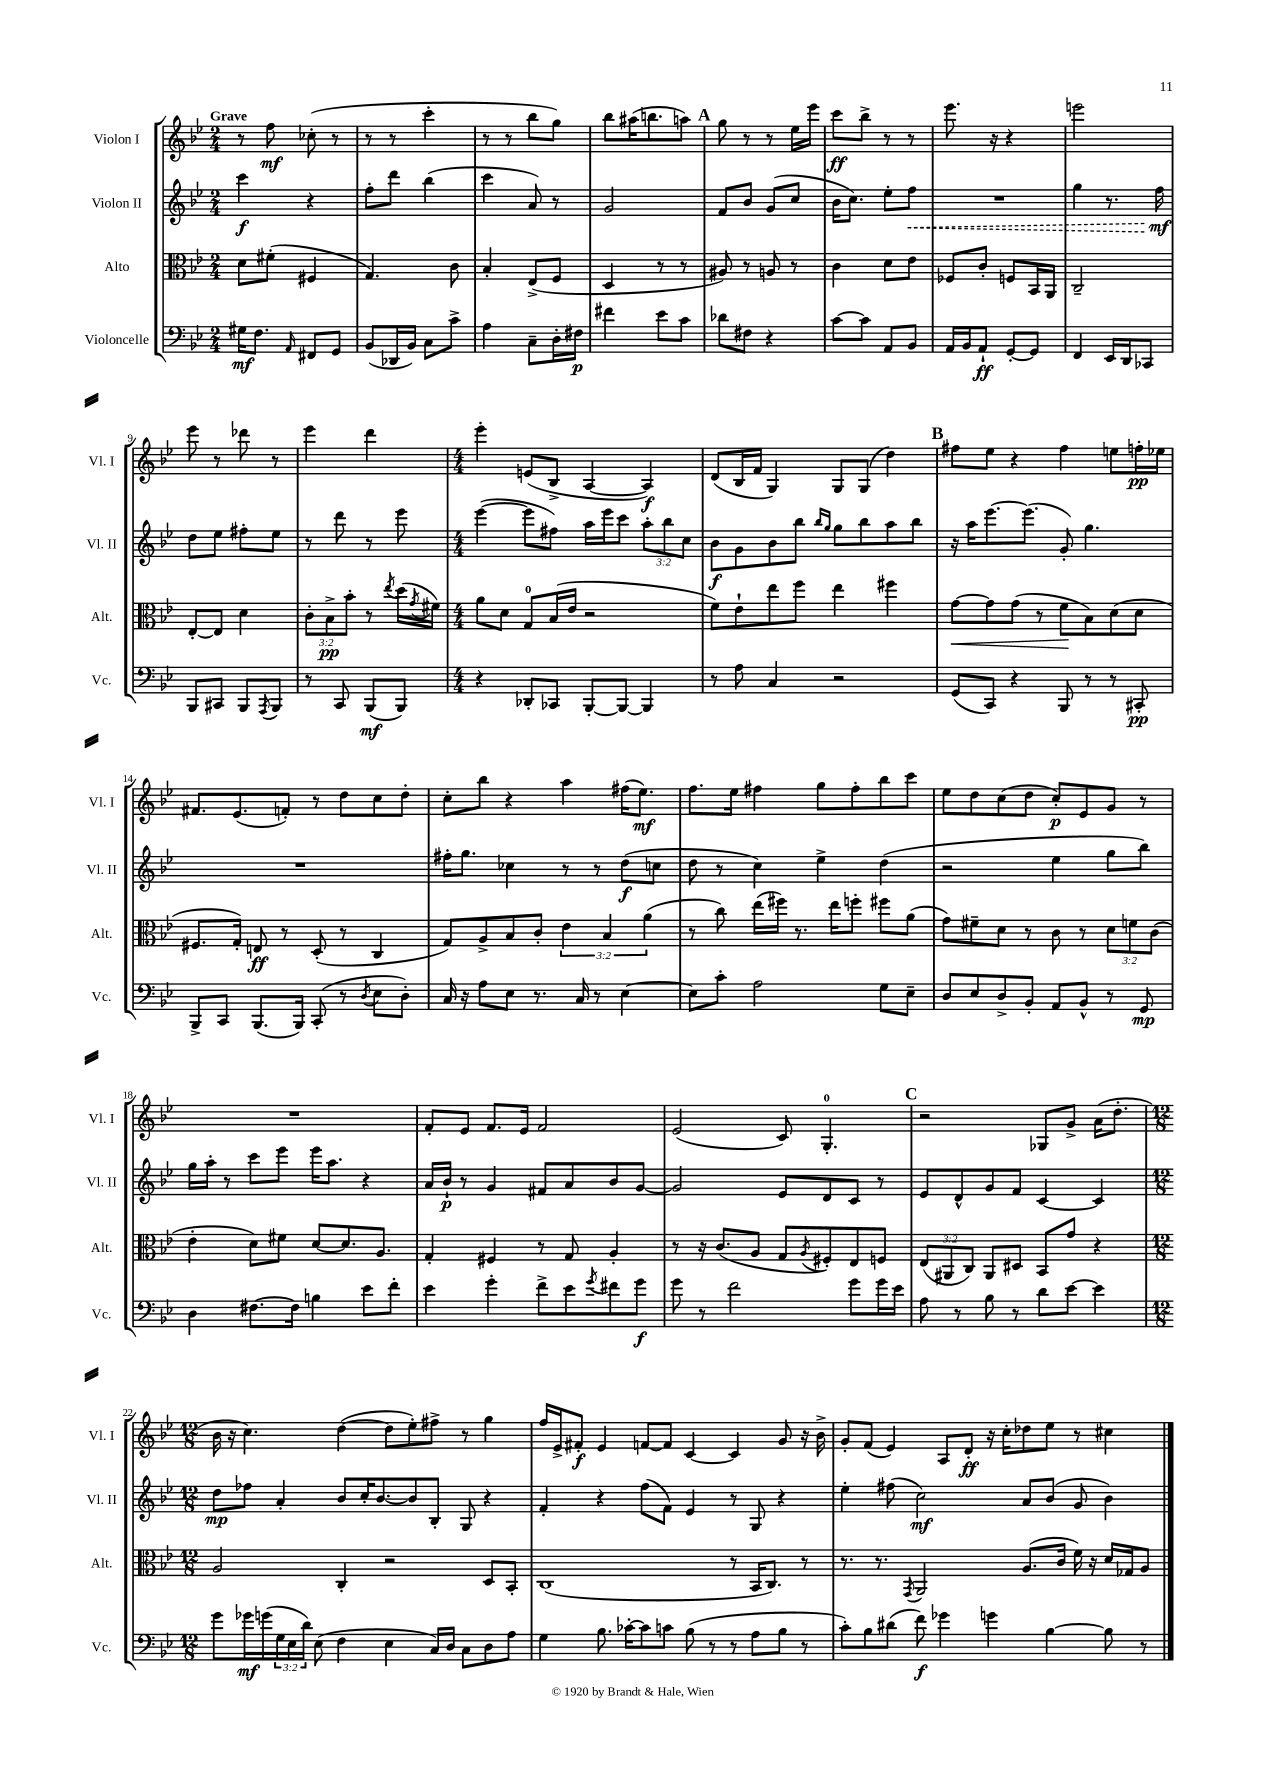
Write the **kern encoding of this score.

**kern	**dynam	**kern	**dynam	**kern	**dynam	**kern	**dynam
*part4	*part4	*part3	*part3	*part2	*part2	*part1	*part1
*staff4	*staff4	*staff3	*staff3	*staff2	*staff2	*staff1	*staff1
*I"Violoncelle	*	*I"Alto	*	*I"Violon II	*	*I"Violon I	*
*I'Vc.	*	*I'Alt.	*	*I'Vl. II	*	*I'Vl. I	*
*clefF4	*	*clefC3	*	*clefG2	*	*clefG2	*
*k[b-e-]	*	*k[b-e-]	*	*k[b-e-]	*	*k[b-e-]	*
*M2/4	*	*M2/4	*	*M2/4	*	*M2/4	*
=1	=1	=1	=1	=1	=1	=1	=1
!	!	!	!	!	!	!LO:TX:a:B:t=Grave	!
16G#X\KL	mf	8d\L	.	4ccc\	f	8r	.
8.F\J	.	.	.	.	.	.	.
.	.	(8f#X'\J	.	.	.	8ff\	mf
16qqAA/	.	.	.	.	.	.	.
8FF#X/L	.	4F#X/	.	4r	.	(8cc-X'\	.
8GG/J	.	.	.	.	.	8r	.
=2	=2	=2	=2	=2	=2	=2	=2
(8BB-/L	.	4.G/)	.	8ff'\L	.	8r	.
16DD-X/L	.	.	.	8ddd\J	.	8r	.
16BB-/JJ)	.	.	.	.	.	.	.
8C\L	.	.	.	(4bb-\	.	4ccc'\	.
8c^\J	.	8c\	.	.	.	.	.
=3	=3	=3	=3	=3	=3	=3	=3
4A\	.	4B-'/	.	4ccc\	.	8r	.
.	.	.	.	.	.	8r	.
8C~\L	.	(8E-^/L	.	8a/)	.	8bb-\L	.
16D'\L	.	8F/J	.	8r	.	8gg\J)	.
16F#X\JJ	p	.	.	.	.	.	.
=4	=4	=4	=4	=4	=4	=4	=4
4f#X\	.	4D/	.	2g/	.	8bb-\L	.
.	.	.	.	.	.	(16aa#X\K	.
.	.	.	.	.	.	8.bbn\	.
8e-\L	.	8r	.	.	.	.	.
8c\J	.	8r	.	.	.	8aan\J)	.
!!LO:REH:place=s1:t=A
=5	=5	=5	=5	=5	=5	=5	=5
8d-X\L	.	8A#X/)	.	8f/L	.	8gg\	.
8F#X\J	.	8r	.	8b-/J	.	8r	.
4r	.	8An/	.	(8g/L	.	8r	.
.	.	8r	.	8cc/J	.	16ee-\LL	.
.	.	.	.	.	.	16eee-\JJ	.
=6	=6	=6	=6	=6	=6	=6	=6
[8c\L	.	4c\	.	16b-\KL	.	8ccc\L	ff
.	.	.	.	8.cc\J)	.	.	.
8c\J]	.	.	.	.	.	8bb-^\J	.
8AA/L	.	8d\L	.	8ee-'\L	.	8r	.
!	!	!	!	!	!LO:HP:b	!	!
8BB-/J	.	8e-\J	.	8ff\J	<	8r	.
=7	=7	=7	=7	=7	=7	=7	=7
16AA/LL	.	8F-X/L	.	2r	.	8.eee-\	.
16BB-/J	.	.	.	.	.	.	.
8AA`/J	ff	8c'/J	.	.	.	.	.
.	.	.	.	.	.	16r	.
[8GG'/L	.	8Fn/L	.	.	.	4r	.
8GG/J]	.	16BB-/L	.	.	.	.	.
.	.	16AA/JJ	.	.	.	.	.
=8	=8	=8	=8	=8	=8	=8	=8
4FF/	.	2C~/	.	4gg\	.	2eeen\	.
16EE-/LL	.	.	.	8.r	.	.	.
16DD/J	.	.	.	.	.	.	.
8CC-X/J	.	.	.	.	.	.	.
.	.	.	.	16ff\	mf	.	.
.	.	.	.	.	[	.	.
!!LO:LB:g=z
=9	=9	=9	=9	=9	=9	=9	=9
8BBB-/L	.	[8E-'/L	.	8dd\L	.	8eee-\	.
8CC#X/J	.	8E-/J]	.	8ee-\J	.	8r	.
8BBB-/L	.	4d\	.	8ff#X'\L	.	8ddd-X\	.
8qAAA/	.	.	.	.	.	.	.
8BBB-/J	.	.	.	8ee-\J	.	8r	.
=10	=10	=10	=10	=10	=10	=10	=10
8r	.	12c'\L	.	8r	.	4eee-\	.
.	.	12B-^\	pp	.	.	.	.
8CC/	.	.	.	8ddd\	.	.	.
.	.	12b-'\J	.	.	.	.	.
(8BBB-/L	mf	8r	.	8r	.	4ddd\	.
.	.	8qee-/	.	.	.	.	.
8BBB-/J)	.	(16dd\LL	.	8eee-\	.	.	.
.	.	8qg/	.	.	.	.	.
.	.	16f#X\JJ)	.	.	.	.	.
=11	=11	=11	=11	=11	=11	=11	=11
*M4/4	*	*M4/4	*	*M4/4	*	*M4/4	*
4r	.	8a\L	.	([4eee-\	.	4eee-'\	.
.	.	8d\J	.	.	.	.	.
8DD-X'/L	.	8G/L	.	8eee-\L]	.	(8en/L	.
8CC-X/J	.	(16B-/L	.	8ff#X\J)	.	8B-^/J	.
.	.	16e-/JJ	.	.	.	.	.
[8BBB-'/L	.	2r	.	16aa\LL	.	[4A/	.
.	.	.	.	16eee-\J	.	.	.
8BBB-/J_	.	.	.	8ccc\J	.	.	.
4BBB-/]	.	.	.	12aa'\L	.	4A/])	f
.	.	.	.	12bb-\	.	.	.
.	.	.	.	12cc\J	.	.	.
=12	=12	=12	=12	=12	=12	=12	=12
8r	.	8f\L)	.	8b-\L	f	(8d/L	.
8A\	.	8e-`\	.	8g\	.	16B-/L	.
.	.	.	.	.	.	16f/JJ	.
4C/	.	8ee-\	.	8b-\	.	4G/)	.
.	.	8ff\J	.	8bb-\J	.	.	.
.	.	.	.	16qqbb-/LL	.	.	.
.	.	.	.	16qqgg/JJ	.	.	.
2r	.	4ee-\	.	8gg\L	.	8G/L	.
.	.	.	.	8bb-\	.	(8G/J	.
.	.	4ff#X\	.	8aa\	.	4dd\)	.
.	.	.	.	8bb-\J	.	.	.
!!LO:REH:place=s1:t=B
=13	=13	=13	=13	=13	=13	=13	=13
!	!	!	!LO:HP:b	!	!	!	!
(8GG/L	.	[8g\L	<	16r	.	8ff#X\L	.
.	.	.	.	16aa\KL	.	.	.
8CC/J)	.	8g\]	.	[8.eee-\	.	8ee-\J	.
4r	.	(8g\J	.	.	.	4r	.
.	.	.	.	(8.eee-\J]	.	.	.
.	.	8r	.	.	.	.	.
8BBB-/	.	8f\L	.	8g'/)	.	4ff#\	.
8r	.	8B-\)	[	4.gg\	.	.	.
8r	.	(8d\	.	.	.	8een\L	.
8CC#X'/	pp	8d\J	.	.	.	16ffn'\L	pp
.	.	.	.	.	.	16ee-X\JJ	.
!!LO:LB:g=z
=14	=14	=14	=14	=14	=14	=14	=14
8BBB-^/L	.	8.F#X/L	.	1r	.	8.f#X/L	.
8CC/J	.	.	.	.	.	.	.
.	.	16G'/Jk)	.	.	.	(8.e-/	.
(8.BBB-/L	.	8En/	ff	.	.	.	.
.	.	8r	.	.	.	8fn'/J)	.
16BBB-/Jk)	.	.	.	.	.	.	.
(8CC'/	.	(8D'/	.	.	.	8r	.
8r	.	8r	.	.	.	8dd\L	.
8qD/	.	.	.	.	.	.	.
8E-\L	.	4C/	.	.	.	8cc\	.
8D'\J)	.	.	.	.	.	8dd'\J	.
=15	=15	=15	=15	=15	=15	=15	=15
16C/	.	8G/L)	.	16ff#X'\KL	.	8cc'\L	.
16r	.	.	.	8.gg\J	.	.	.
8A\L	.	8A^/	.	.	.	8bb-\J	.
8E-\J	.	8B-/	.	4cc-X\	.	4r	.
8.r	.	8c'/J	.	.	.	.	.
.	.	6e-\	.	8r	.	4aa\	.
16C/	.	.	.	.	.	.	.
8r	.	.	.	8r	.	.	.
.	.	6B-/	.	.	.	.	.
[4E-\	.	.	.	(8dd\L	f	(16ff#X\KL	.
.	.	.	.	.	.	8.ee-\J)	mf
.	.	(6a\	.	.	.	.	.
.	.	.	.	8ccn\J	.	.	.
=16	=16	=16	=16	=16	=16	=16	=16
8E-\L]	.	8r	.	8dd\	.	8.ff\L	.
8c'\J	.	8cc\)	.	8r	.	.	.
.	.	.	.	.	.	16ee-\Jk	.
2A\	.	(16ee-\LL	.	4cc\)	.	4ff#X\	.
.	.	16ff#X\JJ)	.	.	.	.	.
.	.	8.r	.	.	.	.	.
.	.	.	.	4ee-^\	.	8gg\L	.
.	.	16ee-\KL	.	.	.	.	.
.	.	8ffn'\J	.	.	.	8ff#'\	.
8G\L	.	8ff#X\L	.	(4dd\	.	8bb-\	.
8E-~\J	.	(8a\J	.	.	.	8ccc\J	.
=17	=17	=17	=17	=17	=17	=17	=17
8D/L	.	8g\L)	.	2r	.	8ee-\L	.
8E-/	.	8f#X~\	.	.	.	8dd\	.
8D^/	.	8d\J	.	.	.	(8cc\	.
8BB-'/J	.	8r	.	.	.	8dd\J	.
8AA/L	.	8c\	.	4ee-\	.	8cc'/L)	p
8BB-^^/J	.	8r	.	.	.	8e-/	.
8r	.	12d\L	.	8gg\L	.	8g/J	.
.	.	12fn\	.	.	.	.	.
8GG/	mp	.	.	8bb-\J)	.	8r	.
.	.	(12c\J	.	.	.	.	.
!!LO:LB:g=z
=18	=18	=18	=18	=18	=18	=18	=18
4D\	.	4e-'\	.	16gg\LL	.	1r	.
.	.	.	.	16aa'\JJ	.	.	.
.	.	.	.	8r	.	.	.
[8.F#X\L	.	8d\L)	.	8ccc\L	.	.	.
.	.	8f#X\J	.	8eee-\J	.	.	.
16F#\Jk]	.	.	.	.	.	.	.
4Bn\	.	[8d/L	.	16eee-\KL	.	.	.
.	.	.	.	8.aa\J	.	.	.
.	.	8.d/]	.	.	.	.	.
8e-\L	.	.	.	4r	.	.	.
.	.	8.A/J	.	.	.	.	.
8f'\J	.	.	.	.	.	.	.
=19	=19	=19	=19	=19	=19	=19	=19
4e-\	.	4G'/	.	16a/LL	.	8f'/L	.
.	.	.	.	16b-`/JJ	p	.	.
.	.	.	.	8r	.	8e-/J	.
4g'\	.	4F#X/	.	4g/	.	8.f/L	.
.	.	.	.	.	.	16e-/Jk	.
8f^\L	.	8r	.	8f#X/L	.	2f/	.
8e-\	.	8G/	.	8a/	.	.	.
8qg/	.	.	.	.	.	.	.
8f#X\	.	4A'/	.	8b-/	.	.	.
8g\J	f	.	.	[8g/J	.	.	.
=20	=20	=20	=20	=20	=20	=20	=20
8g\	.	8r	.	2g/]	.	(2e-/	.
8r	.	16r	.	.	.	.	.
.	.	(8.c/L	.	.	.	.	.
2f\	.	.	.	.	.	.	.
.	.	8A/J	.	.	.	.	.
.	.	8G/L	.	8e-/L	.	8c/)	.
.	.	8qA/	.	.	.	.	.
.	.	8F#X'/)	.	8d/	.	4.G'/	.
8g\L	.	8E-/	.	8c/J	.	.	.
16g\L	.	8Fn/J	.	8r	.	.	.
16e-\JJ	.	.	.	.	.	.	.
!!LO:REH:place=s1:t=C
=21	=21	=21	=21	=21	=21	=21	=21
8A\	.	(12E-/L	.	8e-/L	.	2r	.
.	.	12AA#X/	.	.	.	.	.
8r	.	.	.	8d^^/	.	.	.
.	.	12C/J)	.	.	.	.	.
8B-\	.	8AA#/L	.	8g/	.	.	.
8r	.	8D#X/J	.	8f/J	.	.	.
8d\L	.	8BB-/L	.	[4c/	.	8G-X/L	.
[8e-\J	.	8g/J	.	.	.	8g^/J	.
4e-\]	.	4r	.	4c/]	.	(16a\KL	.
.	.	.	.	.	.	8.dd'\J	.
!!LO:LB:g=z
=22	=22	=22	=22	=22	=22	=22	=22
*M12/8	*	*M12/8	*	*M12/8	*	*M12/8	*
8g\L	.	2A/	.	8dd\L	mp	16b-\	.
.	.	.	.	.	.	16r	.
16g-X\L	mf	.	.	8ff-X\J	.	4.cc\)	.
(16gn\	.	.	.	.	.	.	.
24G\	.	.	.	4a'/	.	.	.
24E-\	.	.	.	.	.	.	.
24d\JJ)	.	.	.	.	.	.	.
(8E-\	.	.	.	.	.	.	.
4F\	.	4C'/	.	8b-/L	.	([4dd\	.
.	.	.	.	16cc'/K	.	.	.
.	.	.	.	[8.b-/	.	.	.
4E-\	.	2r	.	.	.	8dd\L]	.
.	.	.	.	8b-/]	.	8ee-'\)	.
16C/LL)	.	.	.	8B-'/J	.	8ff#X^\J	.
16D/JJ	.	.	.	.	.	.	.
8C\L	.	.	.	8G/	.	8r	.
8D\	.	8D/L	.	4r	.	4gg\	.
8A\J	.	8BB-'/J	.	.	.	.	.
=23	=23	=23	=23	=23	=23	=23	=23
4G\	.	(1C	.	4f'/	.	16ff/LL	.
.	.	.	.	.	.	16e-^/J	.
.	.	.	.	.	.	8f#X'/J	f
8.B-\	.	.	.	4r	.	4e-/	.
[16c-X'\KL	.	.	.	.	.	.	.
8c-\]	.	.	.	(8ff\L	.	[8fn/L	.
8cn\J	.	.	.	8f\J)	.	8f/J]	.
(8B-\	.	.	.	4e-/	.	[4c/	.
8r	.	.	.	.	.	.	.
8r	.	8r	.	8r	.	4c/]	.
8A\L	.	16BB-/KL	.	8G/	.	.	.
.	.	8.C/J)	.	.	.	.	.
8B-\J	.	.	.	4r	.	8g/	.
8r	.	8r	.	.	.	16r	.
.	.	.	.	.	.	16b-^\	.
=24	=24	=24	=24	=24	=24	=24	=24
8c'\L)	.	8.r	.	4ee-'\	.	8g'/L	.
8B-\	.	.	.	.	.	(8f/J	.
.	.	8.r	.	.	.	.	.
(8d#X\J	.	.	.	(8ff#X\	.	4e-/)	.
.	.	8qGG/	.	.	.	.	.
8f\)	f	2AA/	.	2cc\)	mf	.	.
4g-X\	.	.	.	.	.	8A/L	.
.	.	.	.	.	.	8d'/J	ff
4gn\	.	.	.	.	.	16r	.
.	.	.	.	.	.	16cc'\KL	.
.	.	(8.A/L	.	8a/L	.	8dd-X\	.
[4B-\	.	.	.	(8b-/J	.	8ee-\J	.
.	.	16c/Jk	.	.	.	.	.
.	.	16f\)	.	8g/	.	8r	.
.	.	16r	.	.	.	.	.
8B-\]	.	16d/LL	.	4b-\)	.	4cc#X\	.
.	.	16G-X/J	.	.	.	.	.
8r	.	8A/J	.	.	.	.	.
==	==	==	==	==	==	==	==
*-	*-	*-	*-	*-	*-	*-	*-
